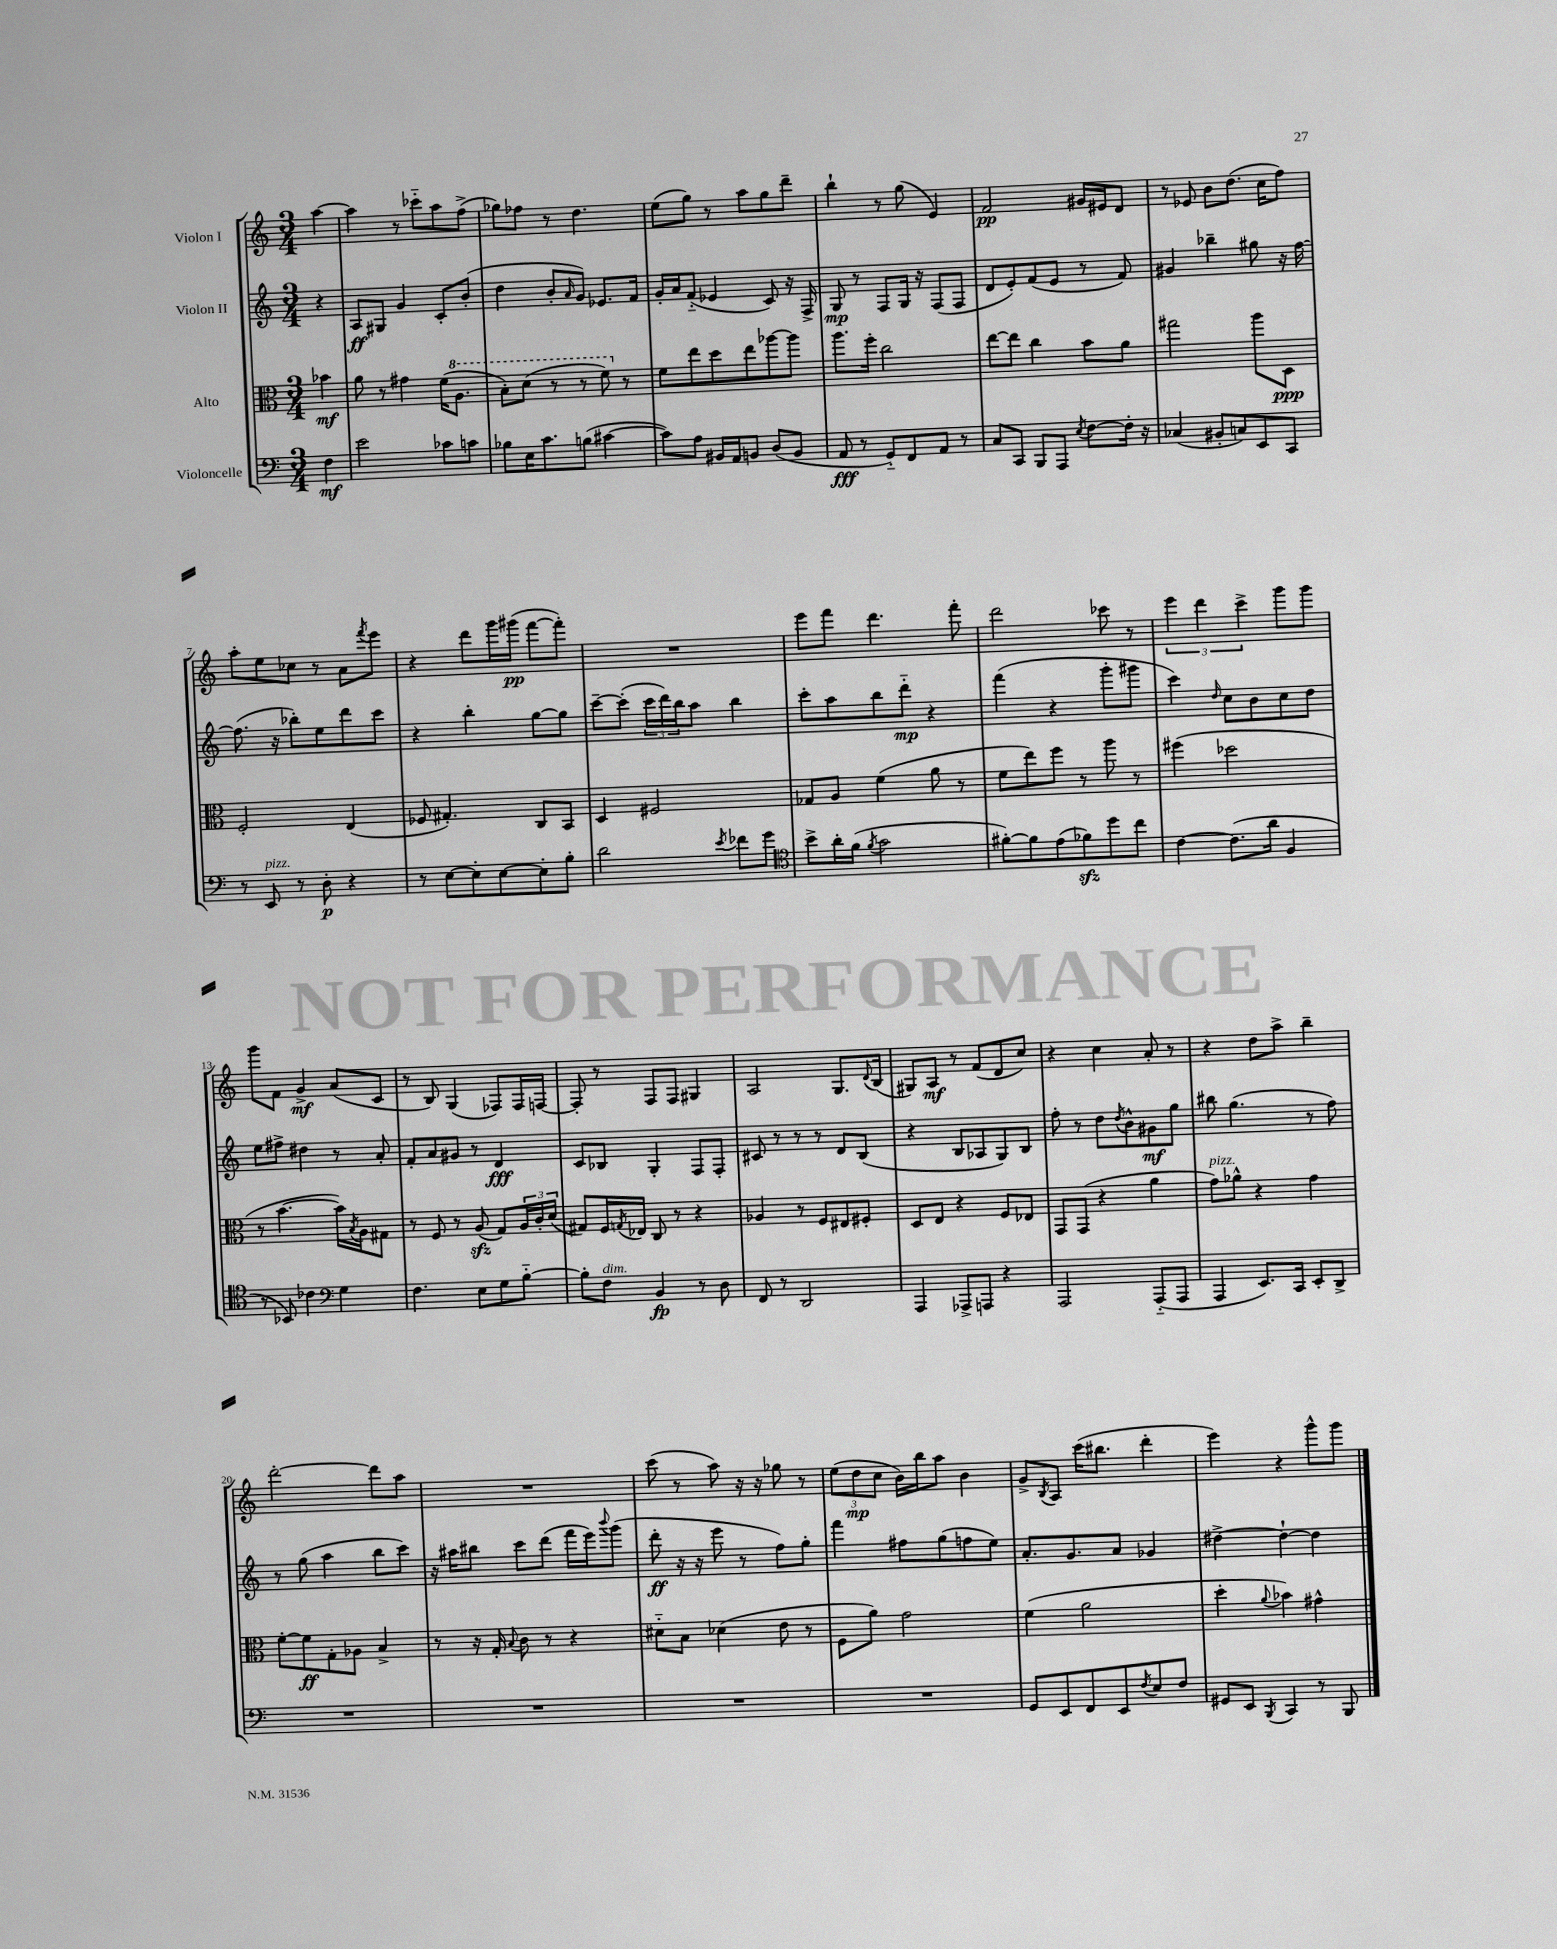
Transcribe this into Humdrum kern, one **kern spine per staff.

**kern	**kern	**kern	**kern
*staff4	*staff3	*staff2	*staff1
*clefF4	*clefC3	*clefG2	*clefG2
*k[]	*k[]	*k[]	*k[]
*M3/4	*M3/4	*M3/4	*M3/4
4F	4b-	4r	[4aa
=	=	=	=
2e	8a	8A	4aa]
.	8r	8G#	.
.	4g#	4g	8r
.	.	.	8ccc-'~
8c-	(16f	8c'	8aa
.	8.a	.	.
8c	.	(8b'	(8ff^
=	=	=	=
8B-	8b')	4dd	8gg-)
16E	(8dd	.	8ff-
8.c	.	.	.
.	8r	8b'	8r
.	.	16qqa	.
(8B	8r	8g)	4.dd
[4c#	8ff)	8.e-	.
.	8r	.	.
.	.	16f	.
=	=	=	=
8c#])	8f	16g'	(8ee
.	.	16a	.
8A	8ee	(8f'~	8gg)
16BB#	8dd	4e-	8r
16AA	.	.	.
8BB	8ee	.	8aa
(8D	[8aa-	8c)	8gg
8BB	8aa-]	16r	8ddd~
.	.	16F^	.
=	=	=	=
8AA	8.aa	8G	4bb`
8r	.	8r	.
.	16ff'	.	.
8GG'~)	2cc	8F	8r
8FF	.	16G	(8gg
.	.	16r	.
8AA	.	(8F	4e)
8r	.	8F	.
=	=	=	=
8C	[8ee	8d	2f
8CC	8ee]	8e')	.
8BBB	4cc	(8f	.
8AAA	.	8e	.
8qE	.	.	.
[8F	8b	8r	16g#
.	.	.	16e#
16F']	8a	8f)	8d
16r	.	.	.
=	=	=	=
(4C-	2gg#	4g#	8r
.	.	.	8e-
8BB#'	.	4bb-~	8b
8C)	.	.	(8.dd
8EE	8aa	8gg#	.
.	.	.	16cc
8CC	8D	16r	8ff)
.	.	[16ff	.
=	=	=	=
8r	2F'	(8.ff]	8aa'
8EE	.	.	8ee
.	.	16r	.
8r	.	8bb-')	8cc-
8D'	.	8ee	8r
4r	(4E	8ddd	8a
.	.	.	8qfff
.	.	8ccc	8eee
=	=	=	=
8r	8F-	4r	4r
[8E	4.G#')	.	.
8E']	.	4bb'	8ddd
[8E	.	.	16ggg
.	.	.	(16ggg#
8E']	8C	[8gg	[8fff
8B'	8BB	8gg]	8fff'])
=	=	=	=
2d	4D	[8ccc~	2.r
.	.	(8ccc']	.
.	2F#	24ccc	.
.	.	24ddd)	.
.	.	24bb	.
.	.	8aa	.
8qe	.	.	.
8f-	.	4bb	.
8g	.	.	.
=	=	=	=
*clefC4	*	*	*
8b^	8G-	8ccc'	8eee
16a'	8A	8aa	8fff
(16f	.	.	.
8qf	.	.	.
2g	(4f	8bb	4.ddd
.	.	8ddd'~	.
.	8a	4r	.
.	8r	.	8fff'
=	=	=	=
[8f#')	8f	(4fff	2ddd
8f#]	8ee)	.	.
(8e	8ff	4r	.
8f-)	8r	.	.
8dd	8aa	8ggg'	8ccc-
8cc	8r	8ggg#	8r
=	=	=	=
[4c	(4ff#	4ccc)	6eee
.	.	.	6ddd
.	.	16qqdd	.
(8.c]	2dd-	8cc	.
.	.	.	6ccc^
.	.	8b	.
16a	.	.	.
4F	.	8cc	8ggg
.	.	8dd	8ggg
=	=	=	=
8r	8r	8ee	8ggg
8BB-)	[4.b	8ff#^	8f
4c-	.	4dd#	4g^
*clefF4	*	*	*
4G	16b])	8r	(8a
.	8qB	.	.
.	16A	.	.
.	8G#	8a'	8c
=	=	=	=
4.F	8r	8f'	8r
.	8F	8a	8B)
.	8r	8g#	(4G
8E	(8A	8r	.
8G	8G)	4d	8F-)
[8B'~	24A	.	16F-
.	24c'	.	.
.	.	.	[16F
.	(24d	.	.
=	=	=	=
8B']	8G#)	8c	8F']
8F	16F	8B-	8r
.	8qG	.	.
.	16E-	.	.
4BB	8C	4G'	8F
.	8r	.	8F
8r	4r	8F	4G#
8D	.	8F'	.
=	=	=	=
8FF	4A-	8c#	2A
8r	.	8r	.
2DD	8r	8r	.
.	8F	8r	.
.	8E#	8d	8.G
.	8F#'	(8B	.
.	.	.	8qqd
.	.	.	(16B
=	=	=	=
4AAA	8D	4r	8G#)
.	8E	.	8A
8AAA-^	4r	8B	8r
8AAA	.	8A-	(8f
4r	8F	8G)	8d
.	8E-	8B	8cc)
=	=	=	=
2AAA	8GG	8ff'	4r
.	(8GG	8r	.
.	4r	8dd	4cc
.	.	8qdd	.
.	.	8b^^	.
(8AAA'~	4a	8g#	8a'
8AAA	.	8gg	8r
=	=	=	=
4AAA	8g)	8bb#	4r
.	8a-^^	(4.gg	.
8.EE)	4r	.	8dd
.	.	.	8aa^
16CC	.	.	.
8EE'	4g	8r	4bb~
8DD^	.	8ff)	.
=	=	=	=
2.r	[8f'	8r	[2ddd'
.	8f]	(8gg	.
.	8G'	4aa	.
.	8A-	.	.
.	4B^	8bb	8ddd]
.	.	8ccc)	8aa
=	=	=	=
2.r	8r	16r	2.r
.	.	16aa#	.
.	16r	8bb#	.
.	16G'	.	.
.	8qqB	.	.
.	8c	8ccc	.
.	8r	(8ddd	.
.	4r	16fff	.
.	.	16eee)	.
.	.	8qqbbb	.
.	.	(8ggg	.
=	=	=	=
2.r	8d#'~	8ddd'	(8ccc
.	8B	16r	8r
.	.	16r	.
.	(4d-	8eee	8aa)
.	.	8r	16r
.	.	.	16r
.	8e	8ff)	8gg-
.	8r	8gg'	8r
=	=	=	=
2.r	8F	4fff	(12ee
.	.	.	12dd
.	8a)	.	.
.	.	.	12cc
.	2g	8ff#	16b)
.	.	.	16bb
.	.	(8gg	8aa
.	.	8ff	4b
.	.	8ee)	.
=	=	=	=
8GG	(4f	8.a'	8g^
.	.	.	8qB
8EE	.	.	8A
.	.	8.g	.
8FF	2a	.	(16ccc
.	.	.	8.bb#
8EE	.	8a	.
8qF	.	.	.
8E	.	4g-	4ddd'
8F	.	.	.
=	=	=	=
8GG#	4dd'	[4dd#^	4eee)
8EE	.	.	.
8qBBB	8qqa	.	.
4CC	4b-)	4dd#`_	4r
8r	4g#^^	4dd#]	8ggg^^
8BBB	.	.	8ggg
==	==	==	==
*-	*-	*-	*-
